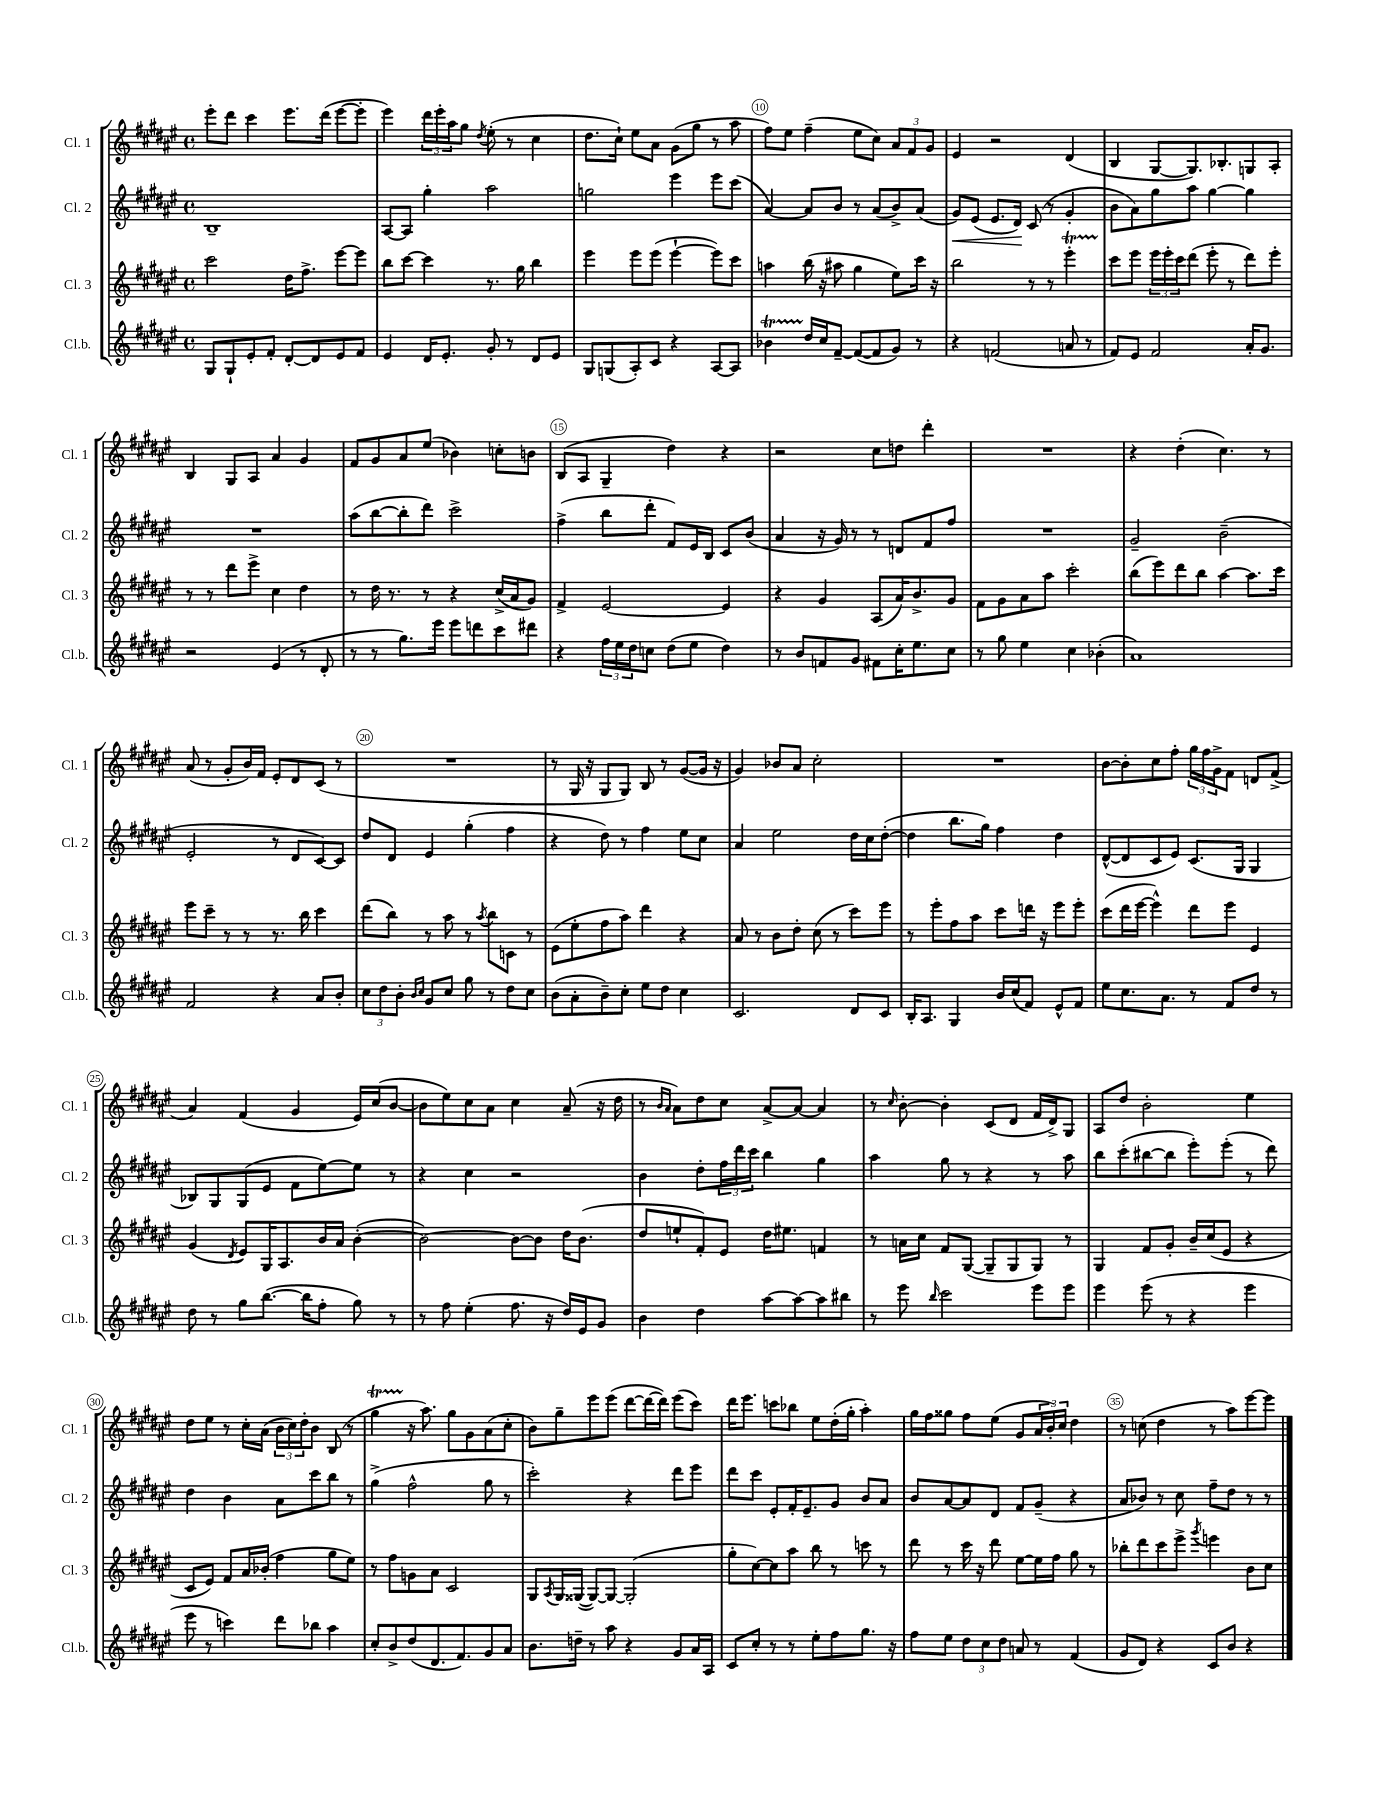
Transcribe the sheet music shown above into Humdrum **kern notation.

**kern	**kern	**kern	**dynam	**kern
*part4	*part3	*part2	*part2	*part1
*staff4	*staff3	*staff2	*staff2	*staff1
*I"Cl.b.	*I"Cl. 3	*I"Cl. 2	*	*I"Cl. 1
*I'Cl.b.	*I'Cl. 3	*I'Cl. 2	*	*I'Cl. 1
*clefG2	*clefG2	*clefG2	*	*clefG2
*k[f#c#g#d#a#e#]	*k[f#c#g#d#a#e#]	*k[f#c#g#d#a#e#]	*	*k[f#c#g#d#a#e#]
*M4/4	*M4/4	*M4/4	*	*M4/4
*met(c)	*met(c)	*met(c)	*	*met(c)
=7	=7	=7	=7	=7
8G#/L	2ccc#\	1B~	.	8eee#'\L
8G#`/	.	.	.	8ddd#\J
8e#'/	.	.	.	4ccc#\
8f#'/J	.	.	.	.
[8d#'/L	16dd#\KL	.	.	8.eee#\L
.	8.ff#^\J	.	.	.
8d#/]	.	.	.	.
.	.	.	.	(16ddd#\Jk
8e#/	[8eee#\L	.	.	[8eee#\L
8f#/J	8eee#\J]	.	.	8eee#'\J]
=8	=8	=8	=8	=8
4e#/	8bb\L	[8A#/L	.	4eee#\)
.	[8ccc#\J	8A#/J]	.	.
16d#/KL	4ccc#\]	4gg#'\	.	24ddd#\LL
.	.	.	.	24eee#'\
8.e#'/J	.	.	.	.
.	.	.	.	24aa#\J
.	.	.	.	8gg#\J
.	.	.	.	8qdd#/
8g#'/	8.r	2aa#\	.	(8ee#'\
8r	.	.	.	8r
.	16gg#\	.	.	.
8d#/L	4bb\	.	.	4cc#\
8e#/J	.	.	.	.
=9	=9	=9	=9	=9
8G#/L	4eee#\	2ggn\	.	8.dd#\L
(8Gn/	.	.	.	.
.	.	.	.	16cc#`\Jk)
8A#'/)	8eee#\L	.	.	8ee#\L
8c#/J	(8eee#\J	.	.	8a#\J
4r	[4eee#`\	4eee#\	.	(8g#\L
.	.	.	.	8gg#\J
[8A#/L	8eee#\L])	8eee#\L	.	8r
8A#/J]	8ccc#\J	(8ccc#\J	.	8aa#\
=10	=10	=10	=10	=10
4b-XT\	4aan\	[4a#/)	.	8ff#\L)
.	.	.	.	8ee#\J
16dd#/LL	(16bb\	8a#/L]	.	(4ff#~\
16cc#/J	16r	.	.	.
[8f#~/J	8aa#X\	8b/J	.	.
(8f#/L_	4gg#\	8r	.	8ee#\L
8f#/]	.	(8a#/L	.	8cc#\J)
8g#/J)	8ee#\L)	8b^/)	.	12a#/L
.	.	.	.	12f#/
8r	16ccc#\Jk	(8a#/J	.	.
.	.	.	.	12g#/J
.	16r	.	.	.
=11	=11	=11	=11	=11
!	!	!	!LO:HP:b	!
4r	2bb\	8g#/L)	<	4e#/
.	.	(8e#/J	.	.
(2fn/	.	8.e#/L	.	2r
.	.	16d#/Jk)	.	.
.	8r	(8c#/	[	.
.	8r	8r	.	.
8an/	4eee#t'\	4g#'/	.	(4d#/
8r	.	.	.	.
=12	=12	=12	=12	=12
8f#/L)	8ccc#\L	8b\L	.	4B/
8e#/J	8eee#\J	8a#\)	.	.
2f#/	24eee#\LL	8gg#\	.	[8G#/L
.	24eee#'\	.	.	.
.	24ccc#\J	.	.	.
.	(8ddd#\J	8aa#\J	.	8.G#/])
.	8eee#'\	[4gg#\	.	.
.	.	.	.	8.B-X'/
.	8r	.	.	.
16a#'/KL	8ddd#\L)	4gg#\]	.	8Gn/
8.g#/J	.	.	.	.
.	8eee#'\J	.	.	8A#'/J
!!LO:LB:g=z
=13	=13	=13	=13	=13
2r	8r	1r	.	4B/
.	8r	.	.	.
.	8ddd#\L	.	.	8G#/L
.	8eee#^\J	.	.	8A#/J
(4e#/	4cc#\	.	.	4a#/
8r	4dd#\	.	.	4g#/
8d#'/	.	.	.	.
=14	=14	=14	=14	=14
8r	8r	(8aa#\L	.	8f#/L
8r	16dd#\	[8bb\	.	8g#/
.	8.r	.	.	.
8.gg#\L)	.	8bb'\]	.	8a#/
.	8r	8ddd#\J)	.	(8ee#/J
16eee#\Jk	.	.	.	.
8eee#\L	4r	2ccc#^\	.	4b-X\)
8dddn\	.	.	.	.
8ccc#\	(16cc#^/LL	.	.	8ccn'\L
.	16a#/J	.	.	.
8ddd#X\J	8g#/J)	.	.	8bn\J
=15	=15	=15	=15	=15
4r	4f#^/	(4ff#^\	.	(8B/L
.	.	.	.	8A#/J
24ff#\LL	[2e#/	8bb\L	.	4G#~/
24ee#\	.	.	.	.
24dd#\J	.	.	.	.
8ccn\J	.	8ddd#'\J	.	.
(8dd#\L	.	8f#/L)	.	4dd#\)
8ee#\J	.	16e#/L	.	.
.	.	16B/JJ	.	.
4dd#\)	4e#/]	8c#/L	.	4r
.	.	(8b/J	.	.
=16	=16	=16	=16	=16
8r	4r	4a#/	.	2r
8b/L	.	.	.	.
8fn/	4g#/	16r	.	.
.	.	16g#/)	.	.
8g#/J	.	8r	.	.
8f#X\L	(8A#/L	8r	.	8cc#\L
16cc#'\K	16a#/K)	8dn/L	.	8ddn\J
8.ee#\	8.b^/	.	.	.
.	.	8f#/	.	4ddd#'\
8cc#\J	8g#/J	8ff#/J	.	.
=17	=17	=17	=17	=17
8r	8f#\L	1r	.	1r
8gg#\	8g#\	.	.	.
4ee#\	8a#\	.	.	.
.	8aa#\J	.	.	.
4cc#\	2ccc#'\	.	.	.
(4b-X'\	.	.	.	.
=18	=18	=18	=18	=18
1a#)	(8bb\L	2g#~/	.	4r
.	8eee#\)	.	.	.
.	8ddd#\	.	.	(4dd#'\
.	8bb\J	.	.	.
.	[4aa#\	(2b~\	.	4.cc#\)
.	8.aa#\L]	.	.	.
.	.	.	.	8r
.	16ccc#\Jk	.	.	.
!!LO:LB:g=z
=19	=19	=19	=19	=19
2f#/	8eee#\L	2e#'/	.	(8a#/
.	8ccc#~\J	.	.	8r
.	8r	.	.	8g#'/L
.	8r	.	.	16b/L)
.	.	.	.	16f#/JJ
4r	8.r	8r	.	8e#'/L
.	.	8d#/L	.	8d#/
.	16bb\	.	.	.
8a#/L	4ccc#\	[8c#/)	.	(8c#/J
8b'/J	.	8c#/J]	.	8r
=20	=20	=20	=20	=20
12cc#\L	(8ddd#\L	8dd#/L	.	1r
12dd#\	.	.	.	.
.	8bb\J)	8d#/J	.	.
12b'\J	.	.	.	.
16qqb/LL	.	.	.	.
16qqcc#/JJ	.	.	.	.
8g#/L	8r	4e#/	.	.
8cc#/J	8aa#\	.	.	.
8gg#\	8r	(4gg#'\	.	.
.	8qaa#/	.	.	.
8r	8bb\L	.	.	.
8dd#\L	8cn\J	4ff#\	.	.
8cc#\J	8r	.	.	.
=21	=21	=21	=21	=21
(8b\L	(8e#\L	4r	.	8r
8a#'\	8ee#'\	.	.	16G#/
.	.	.	.	16r
8b~\)	8ff#\	8dd#\)	.	8G#/L
8cc#'\J	8aa#\J)	8r	.	8G#/J)
8ee#\L	4ddd#\	4ff#\	.	8B/
8dd#\J	.	.	.	8r
4cc#\	4r	8ee#\L	.	([8g#/L
.	.	8cc#\J	.	16g#/Jk]
.	.	.	.	16r
=22	=22	=22	=22	=22
2.c#/	8a#/	4a#/	.	4g#/)
.	8r	.	.	.
.	8b\L	2ee#\	.	8b-X/L
.	8dd#'\J	.	.	8a#/J
.	(8cc#\	.	.	2cc#'\
.	8r	.	.	.
8d#/L	8ccc#\L)	16dd#\LL	.	.
.	.	16cc#\J	.	.
8c#/J	8eee#\J	([8dd#'\J	.	.
=23	=23	=23	=23	=23
16B'/KL	8r	4dd#\]	.	1r
8.A#/J	.	.	.	.
.	8eee#'\L	.	.	.
4G#/	8ff#\	8.bb\L	.	.
.	8aa#\J	.	.	.
.	.	16gg#\Jk)	.	.
16b/LL	8ccc#\L	4ff#\	.	.
(16cc#/J	.	.	.	.
8f#/J)	16dddn\Jk	.	.	.
.	16r	.	.	.
8e#^^/L	8eee#\L	4dd#\	.	.
8f#/J	8eee#'\J	.	.	.
=24	=24	=24	=24	=24
8ee#\L	(8ccc#\L	([8d#^^/L	.	[8b\L
8.cc#\	16ddd#\L	8d#/]	.	8b'\]
.	[16eee#\JJ	.	.	.
.	4eee#^^\])	8c#/	.	8cc#\
8.a#\J	.	.	.	.
.	.	8e#/J)	.	8ff#'\J
8r	8ddd#\L	(8.c#/L	.	24gg#\LL
.	.	.	.	24ff#\
.	.	.	.	24g#^\J
8f#/L	8eee#\J	.	.	8f#\J
.	.	16G#/Jk	.	.
8dd#/J	4e#/	4G#/	.	8dn/L
8r	.	.	.	(8f#^/J
!!LO:LB:g=z
=25	=25	=25	=25	=25
8dd#\	(4g#/	8B-X/L)	.	4a#/)
8r	.	8G#/	.	.
.	8qd#/	.	.	.
8gg#\L	8e#/L)	(8G#/	.	(4f#/
([8.bb\J	16G#/K	8e#/J	.	.
.	8.A#/	.	.	.
.	.	8f#\L	.	4g#/
16bb\KL]	.	.	.	.
8ff#'\J	16b/L	[8ee#\)	.	.
.	16a#/JJ	.	.	.
8gg#\)	([4b'\	8ee#\J]	.	16e#/LL)
.	.	.	.	(16cc#/J
8r	.	8r	.	[8b/J
=26	=26	=26	=26	=26
8r	2b\_)	4r	.	8b\L]
8ff#\	.	.	.	8ee#\)
(4ee#'\	.	4cc#\	.	8cc#\
.	.	.	.	8a#\J
8.ff#\	8b\L_	2r	.	4cc#\
.	8b\J]	.	.	.
16r	.	.	.	.
16dd#/LL)	16dd#\KL	.	.	(8a#~/
16e#/J	(8.b\J	.	.	.
8g#/J	.	.	.	16r
.	.	.	.	16dd#\
=27	=27	=27	=27	=27
4b\	8dd#/L	4b\	.	8r
.	.	.	.	16qqb/LL
.	.	.	.	16qqa#/JJ
.	8een`/	.	.	8a#\L)
4dd#\	8f#'/)	8dd#'\L	.	8dd#\
.	8e#/J	24ff#\L	.	8cc#\J
.	.	24ddd#\	.	.
.	.	24ccc#\JJ	.	.
[8aa#\L	16dd#\KL	4bb\	.	[8a#^/L
.	8.ee#X\J	.	.	.
8aa#\_	.	.	.	8a#/J_
8aa#\]	4fn/	4gg#\	.	4a#/]
8bb#X\J	.	.	.	.
=28	=28	=28	=28	=28
8r	8r	4aa#\	.	8r
.	.	.	.	16qqcc#/
8eee#\	16an\LL	.	.	[8b'\
.	16cc#\JJ	.	.	.
16qqbb/	.	.	.	.
2ccc#\	8f#/L	8gg#\	.	4b'\]
.	([8G#/J	8r	.	.
.	8G#~/L]	4r	.	(8c#/L
.	8G#/	.	.	8d#/J
8eee#\L	8G#/J)	8r	.	16f#/LL
.	.	.	.	16d#^/J)
8eee#\J	8r	8aa#\	.	8G#/J
=29	=29	=29	=29	=29
4eee#\	4G#/	8bb\L	.	8A#/L
.	.	(8ccc#'\	.	8dd#/J
(8eee#\	8f#/L	[8bb#X\	.	2b'\
8r	8g#'/J	8bb#\J]	.	.
4r	16b~/LL	8eee#'\L)	.	.
.	(16cc#/J	.	.	.
.	8e#/J	(8eee#'\J	.	.
4eee#\	4r	8r	.	4ee#\
.	.	8ddd#\)	.	.
!!LO:LB:g=z
=30	=30	=30	=30	=30
8eee#\	8c#/L	4dd#\	.	8dd#\L
8r	8e#/J)	.	.	8ee#\J
4cccn\)	8f#/L	4b\	.	8r
.	16a#/L	.	.	16cc#'\LL
.	(16b-X'/JJ	.	.	(16a#\JJ
8ddd#\L	4ff#\	8a#\L	.	24b\LL
.	.	.	.	24cc#\)
.	.	.	.	24dd#'\J
8bb-X\J	.	8ccc#\	.	8b\J
4aa#\	8gg#\L	8bb\J	.	(8B/
.	8ee#\J)	8r	.	8r
=31	=31	=31	=31	=31
8cc#'/L	8r	(4gg#^\	.	4gg#T\
8b^/	8ff#\L	.	.	.
(8dd#/	8gn\	2ff#^^\	.	16r
.	.	.	.	8.aa#\)
8.d#/	8a#\J	.	.	.
.	2c#/	.	.	8gg#\L
8.f#/)	.	.	.	.
.	.	.	.	8g#\
8g#/	.	8gg#\	.	(8a#\
8a#/J	.	8r	.	8cc#'\J
=32	=32	=32	=32	=32
8.b\L	8G#/L	2ccc#'\)	.	8b\L)
.	8qA#/	.	.	.
.	16G#/L	.	.	8gg#~\
16ddn~\Jk	([16G##X/JJ	.	.	.
8r	8G##/L_)	.	.	8eee#\
8aa#\	8G##/J_	.	.	(8eee#\J
4r	(2G##'/]	4r	.	[8ddd#\L
.	.	.	.	16ddd#\L_
.	.	.	.	16ddd#\JJ])
8g#/L	.	8ddd#\L	.	(8eee#\L
16a#/L	.	8eee#\J	.	8ccc#\J)
16A#/JJ	.	.	.	.
=33	=33	=33	=33	=33
8c#/L	8gg#'\L	8ddd#\L	.	16ddd#\KL
.	.	.	.	8.eee#\J
8cc#'/J	[8cc#\)	8ccc#\J	.	.
8r	8cc#\]	8e#'/L	.	8cccn\L
8r	8aa#\J	16f#'/K	.	8bb-X\J
.	.	8.e#~/	.	.
8ee#'\L	8bb\	.	.	8ee#\L
8ff#\	8r	8g#/J	.	(16dd#'\L
.	.	.	.	16gg#'\JJ
8.gg#\J	8cccn\	8b/L	.	4aa#'\)
.	8r	8a#/J	.	.
16r	.	.	.	.
=34	=34	=34	=34	=34
8ff#\L	8ddd#\	8b/L	.	16gg#\LL
.	.	.	.	16ff#\J
8ee#\J	8r	[8a#/	.	8gg##X\J
12dd#\L	16ccc#\	8a#/]	.	8ff#\L
.	16r	.	.	.
12cc#\	.	.	.	.
.	8ddd#\	8d#/J	.	(8ee#\J
12dd#\J	.	.	.	.
8an/	[8ee#\L	8f#/L	.	8g#/L
8r	16ee#\L]	(8g#~/J	.	24a#/L
.	.	.	.	24b'/)
.	16ff#\JJ	.	.	.
.	.	.	.	24cc#/JJ
(4f#/	8gg#\	4r	.	4dd#\
.	8r	.	.	.
=35	=35	=35	=35	=35
8g#/L	8bb-X'\L	8a#/L	.	8r
8d#/J)	8ddd#\	8b-X/J)	.	(8ccn\
4r	8ccc#\	8r	.	4dd#\
.	8eee#^\J	8cc#\	.	.
.	8qggg#/	.	.	.
8c#/L	4eeen\	8ff#~\L	.	8r
8b/J	.	8dd#\J	.	8aa#\L)
4r	8b\L	8r	.	[8eee#\
.	8cc#\J	8r	.	8eee#\J]
==	==	==	==	==
*-	*-	*-	*-	*-
